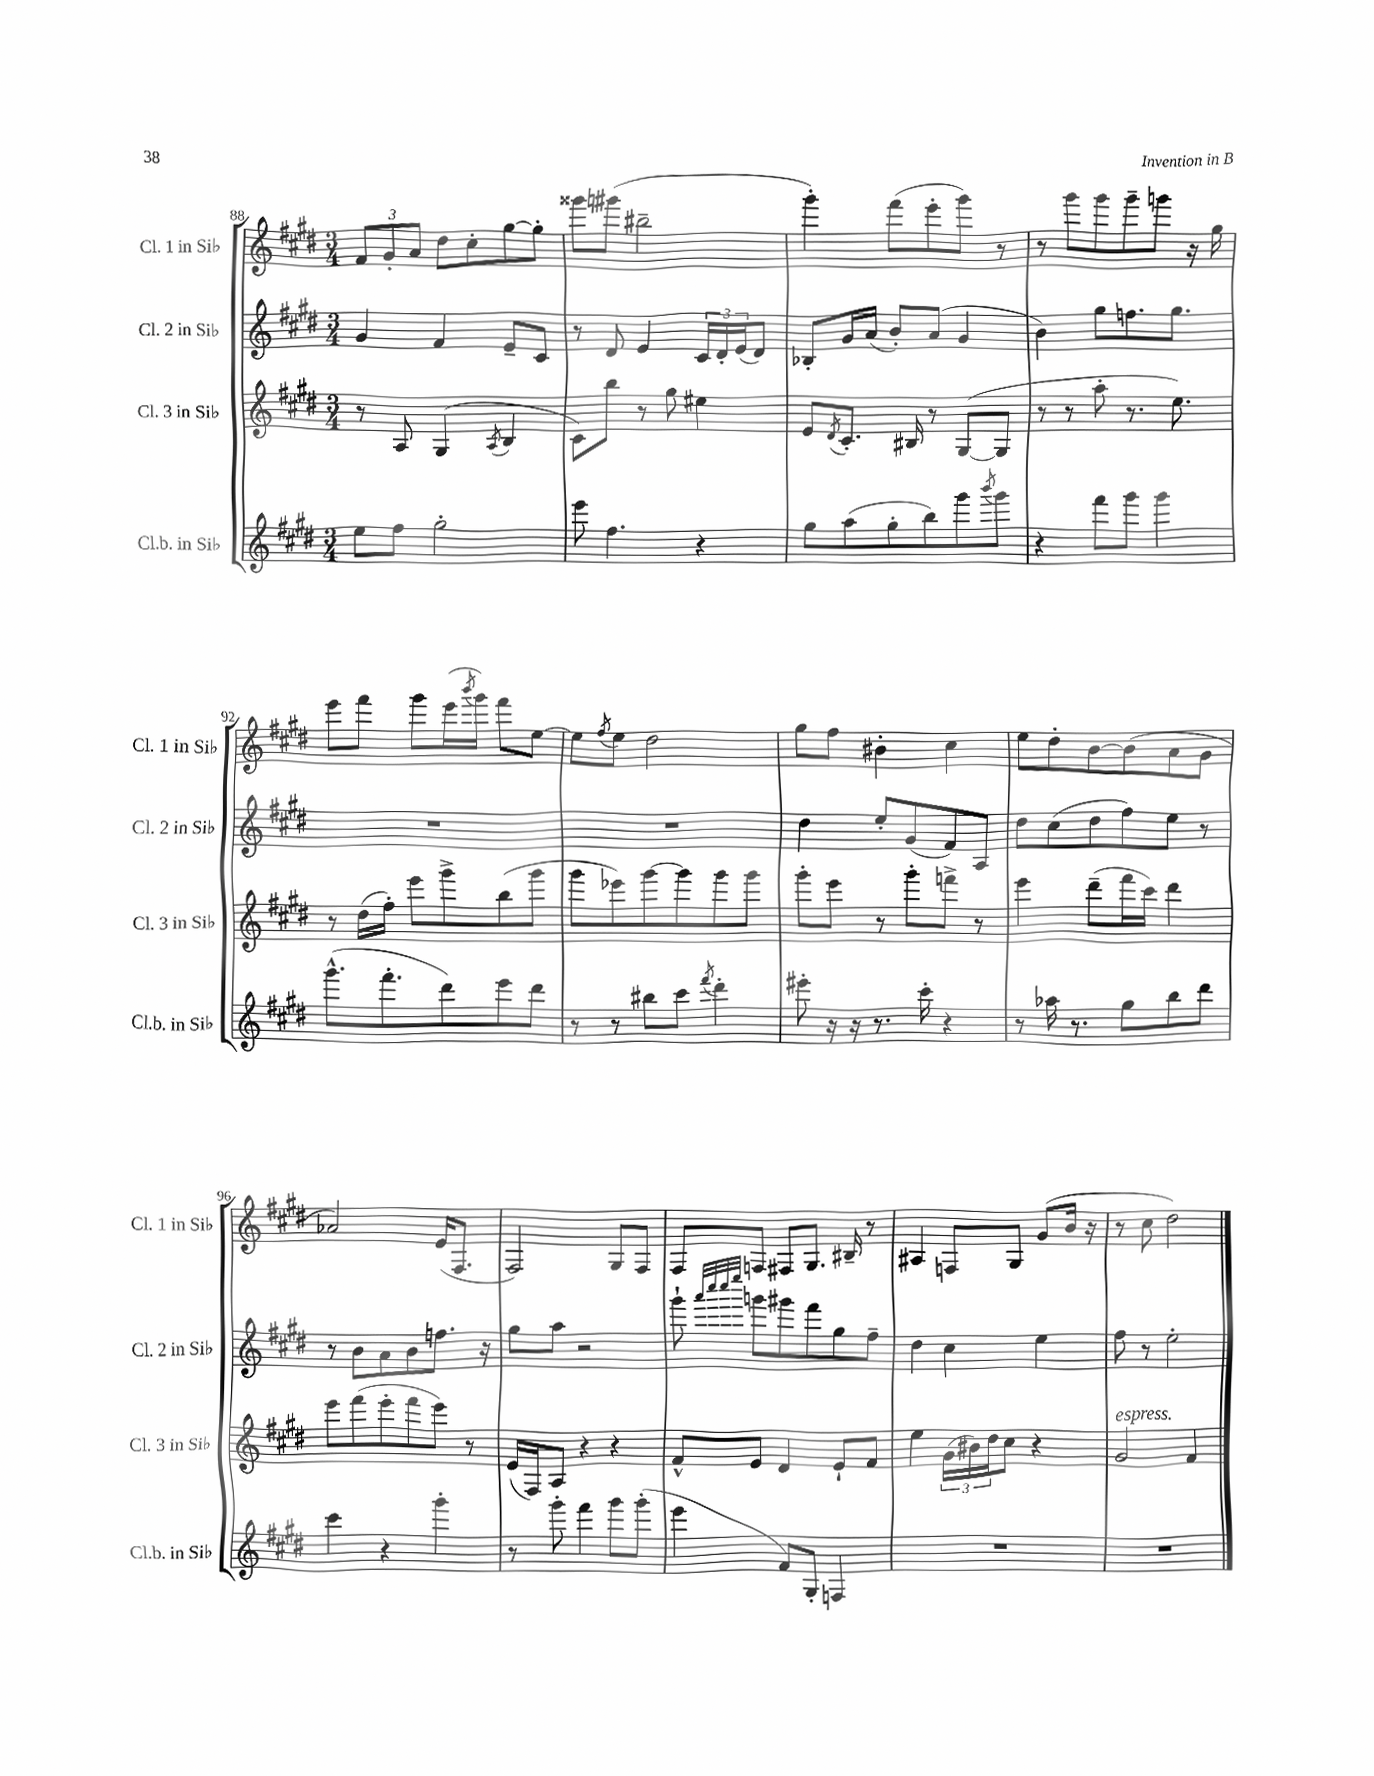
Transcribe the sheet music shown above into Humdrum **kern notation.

**kern	**kern	**kern	**kern
*part4	*part3	*part2	*part1
*staff4	*staff3	*staff2	*staff1
*I"Cl.b. in Si♭	*I"Cl. 3 in Si♭	*I"Cl. 2 in Si♭	*I"Cl. 1 in Si♭
*I'Cl.b. in Si♭	*I'Cl. 3 in Si♭	*I'Cl. 2 in Si♭	*I'Cl. 1 in Si♭
*clefG2	*clefG2	*clefG2	*clefG2
*k[f#c#g#d#]	*k[f#c#g#d#]	*k[f#c#g#d#]	*k[f#c#g#d#]
*M3/4	*M3/4	*M3/4	*M3/4
=88	=88	=88	=88
8ee\L	8r	4g#/	12f#/L
.	.	.	12g#'/
8ff#\J	8A/	.	.
.	.	.	12a/J
2gg#'\	(4G#/	4f#/	8dd#\L
.	.	.	8cc#'\
.	8qA/	.	.
.	4B/	8e~/L	[8gg#\
.	.	8c#/J	8gg#'\J]
=89	=89	=89	=89
8eee\	8c#\L)	8r	8ggg##X\L
4.ff#\	8bb\J	8d#/	(8ggg#X\J
.	8r	4e/	2bb#X~\
.	8gg#\	.	.
4r	4ee#X\	24c#/LL	.
.	.	24d#'/	.
.	.	(24e/J	.
.	.	8d#/J)	.
=90	=90	=90	=90
8gg#\L	8e/L	8B-X'/L	4ggg#'\)
.	8qd#/	.	.
(8aa\	8.c#'/J	16g#/L	.
.	.	(16a/JJ	.
8gg#'\	.	8b'/L)	(8fff#\L
.	16B#X/	.	.
8bb\)	8r	(8a/J	8eee'\
8ggg#\	([8G#/L	4g#/	8ggg#\J)
8qbbb/	.	.	.
8ggg#\J	8G#/J]	.	8r
=91	=91	=91	=91
4r	8r	4b\)	8r
.	8r	.	8ggg#\L
8fff#\L	8aa'\	8gg#\L	8ggg#\
8ggg#\J	8.r	8.ffn\	8ggg#~\
4ggg#\	.	.	8gggn\J
.	8.ee\)	8.gg#\J	.
.	.	.	16r
.	.	.	16gg#\
!!LO:LB:g=z
=92	=92	=92	=92
(8.ggg#^^\L	8r	2.r	8eee\L
.	(16dd#\LL	.	8fff#\J
8.fff#'\	16ff#'\JJ)	.	.
.	8eee\L	.	8ggg#\L
8ddd#\)	8ggg#^\	.	(16eee\L
.	.	.	8qbbb/
.	.	.	16ggg#\JJ)
8eee\	(8bb\	.	8fff#\L
8ddd#\J	8ggg#\J	.	[8ee\J
=93	=93	=93	=93
8r	8ggg#\L	2.r	8ee\L]
.	.	.	8qff#/
8r	8eee-X\)	.	8ee\J
8bb#X\L	[8ggg#\	.	2dd#\
8ccc#\J	8ggg#\]	.	.
8qfff#/	.	.	.
4ddd#'\	8ggg#\	.	.
.	8ggg#\J	.	.
=94	=94	=94	=94
8eee#X'\	8ggg#'\L	4dd#\	8gg#\L
16r	8eee\J	.	8ff#\J
16r	.	.	.
8.r	8r	8ee'/L	4b#X'\
.	8ggg#'\L	(8g#/	.
16ccc#'\	.	.	.
4r	8fffn^\J	8f#/)	4cc#\
.	8r	8A/J	.
=95	=95	=95	=95
8r	4eee\	8dd#\L	8ee\L
16aa-X\	.	(8cc#\	8dd#'\
8.r	.	.	.
.	(8ddd#~\L	8dd#\	[8b\
8gg#\L	16fff#\L	8ff#\)	(8b\]
.	16ccc#\JJ)	.	.
8bb\	4ddd#\	8ee\J	8a\
8ddd#\J	.	8r	8g#\J
!!LO:LB:g=z
=96	=96	=96	=96
4ccc#\	8eee\L	8r	2a-X/)
.	(8fff#\	8b\L	.
4r	8eee'\	8a\	.
.	8fff#\	8b\	.
4ggg#'\	8eee\J)	8.ffn\J	(16e/KL
.	.	.	8.F#/J
.	8r	.	.
.	.	16r	.
=97	=97	=97	=97
8r	(16e/LL	8gg#\L	2F#/)
.	16F#/J)	.	.
8ggg#'\	8A/J	8aa\J	.
4fff#\	4r	2r	.
8ggg#\L	4r	.	8G#/L
(8ggg#'\J	.	.	8F#/J
=98	=98	=98	=98
4eee\	8f#^^/L	8ggg#`\	8F#/L
.	.	32qqaaa/LLL	.
.	.	32qqcccc#/	.
.	.	32qqcccc#/	.
.	.	32qqeeee/JJJ	.
.	8e/J	8gggn\L	8Fn/J
8f#/L)	4d#/	8ggg#X\	8F#X/L
8G#'/J	.	8fff#\	8.G#/J
4Fn/	8e`/L	8gg#\	.
.	.	.	16B#X~/
.	8f#/J	8ff#~\J	8r
=99	=99	=99	=99
2.r	4ee\	4dd#\	4A#X/
.	(24g#\LL	4cc#\	8Fn/L
.	24b#X\)	.	.
.	24dd#\J	.	.
.	8cc#\J	.	8G#/J
.	4r	4ee\	(8g#/L
.	.	.	16b/Jk
.	.	.	16r
=100	=100	=100	=100
!	!LO:TX:a:i:t=espress.	!	!
2.r	2g#/	8ff#\	8r
.	.	8r	8cc#\
.	.	2ee'\	2dd#\)
.	4f#/	.	.
==	==	==	==
*-	*-	*-	*-
